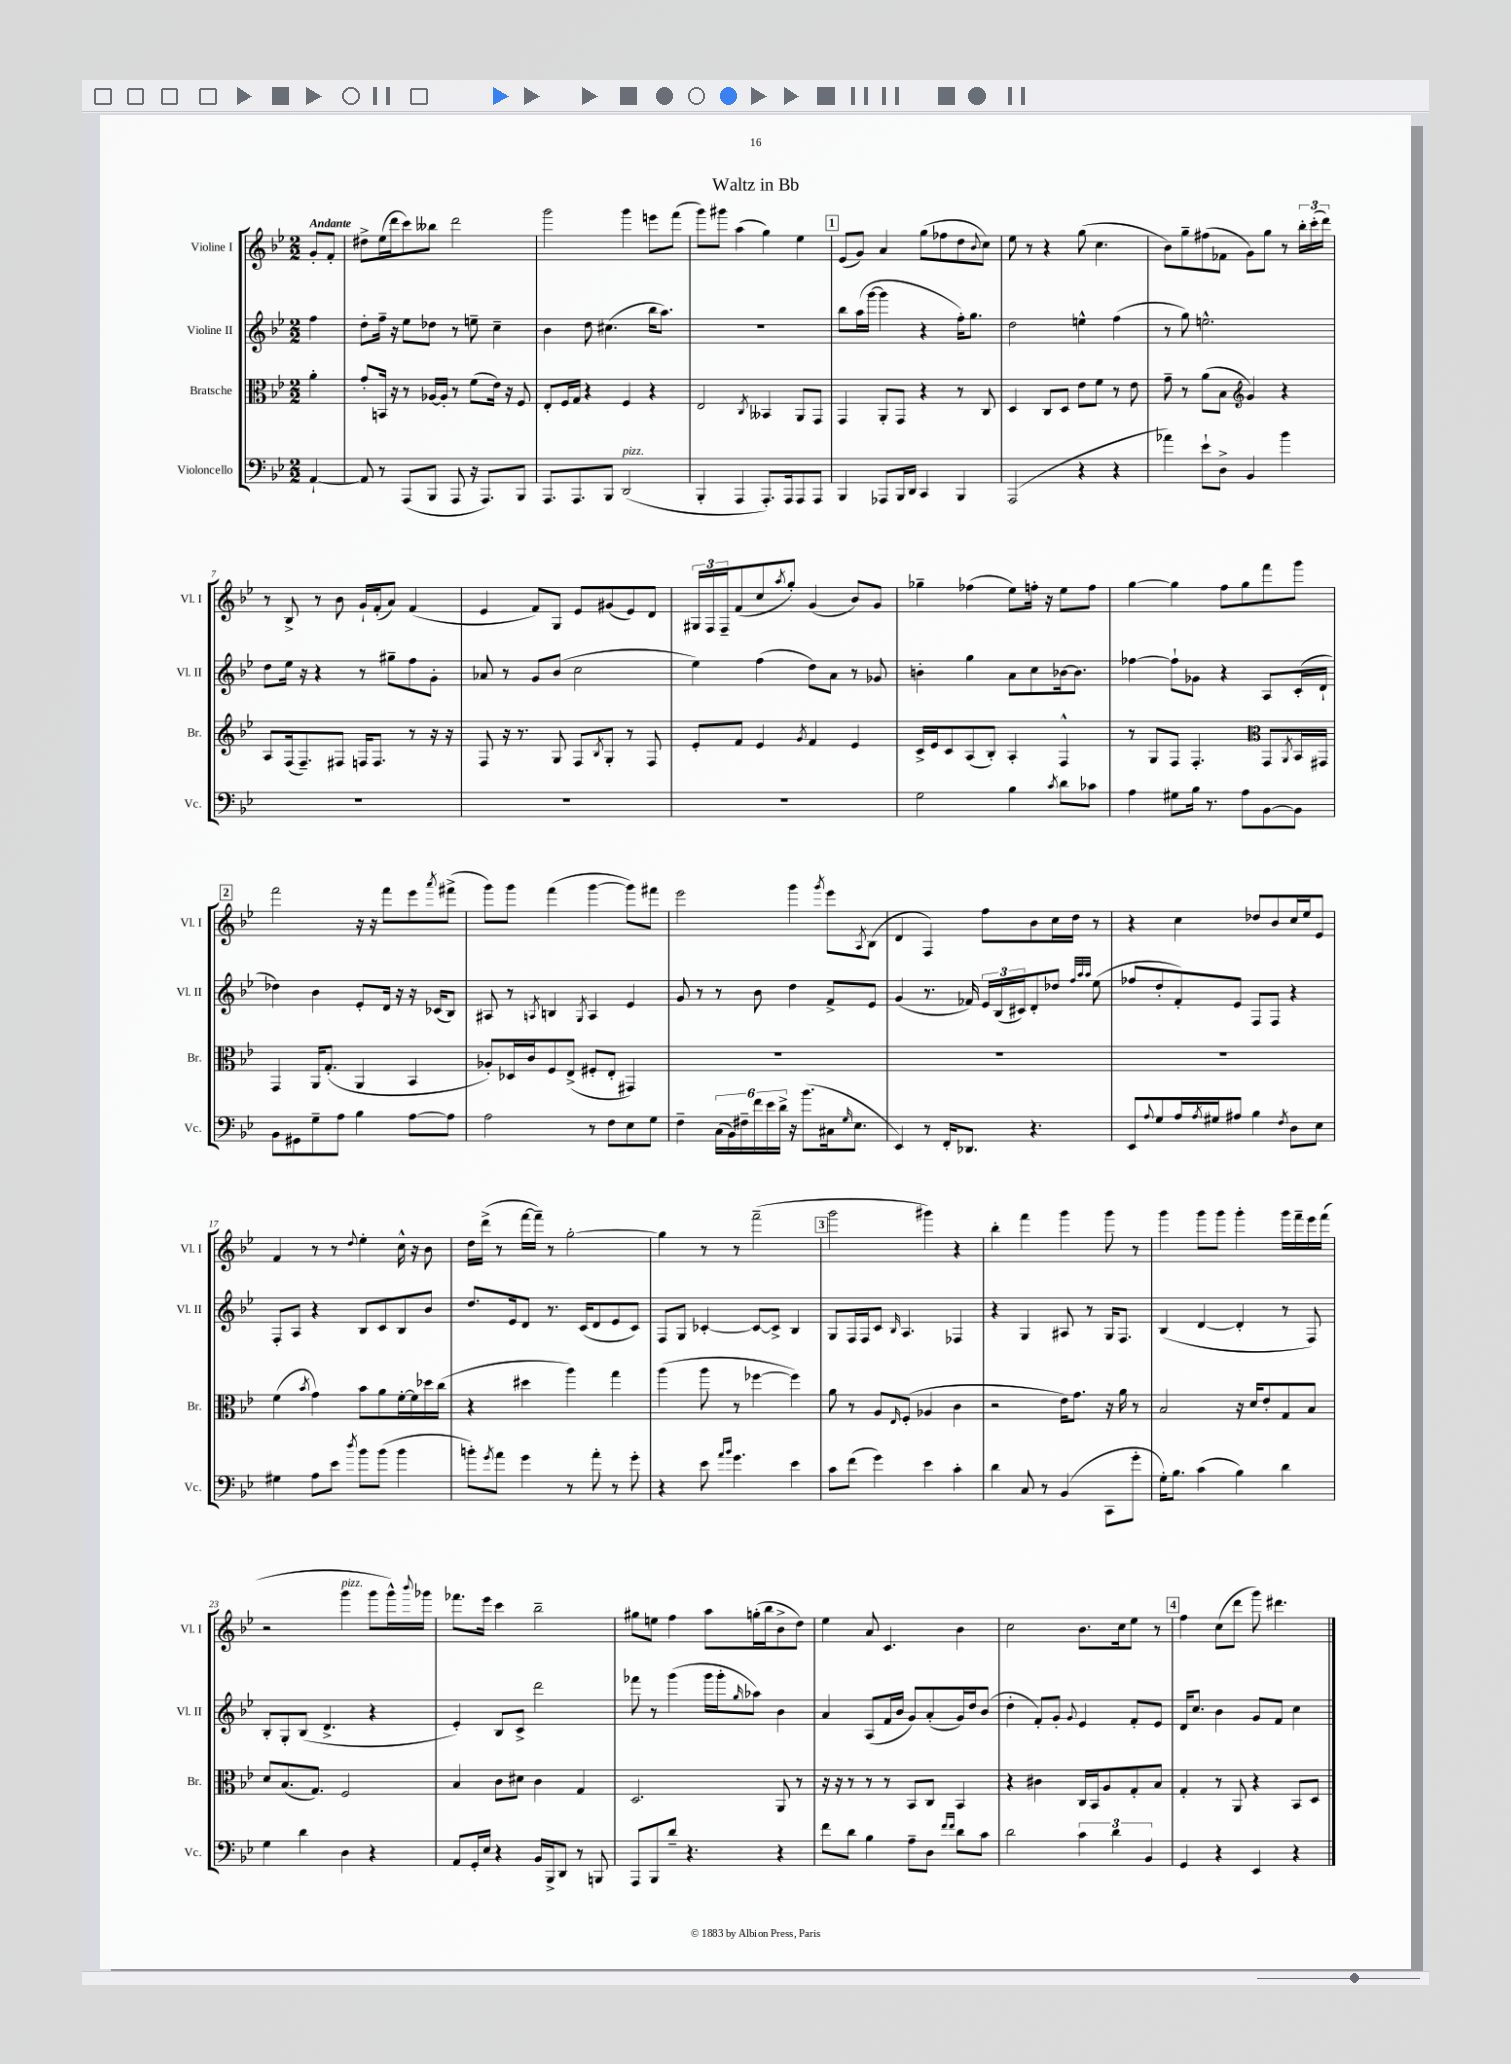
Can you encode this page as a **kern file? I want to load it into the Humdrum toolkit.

**kern	**kern	**kern	**kern
*staff4	*staff3	*staff2	*staff1
*clefF4	*clefC3	*clefG2	*clefG2
*k[b-e-]	*k[b-e-]	*k[b-e-]	*k[b-e-]
*M2/2	*M2/2	*M2/2	*M2/2
[4AA`	4a'	4ff	8g'
.	.	.	8f'
=	=	=	=
8AA]	8g'	8dd'	8dd#^
8r	16BB	16ff~	(16ee-
.	16r	16r	16ddd
(8AAA	8r	8ee-	8ccc)
8BBB-	[16A-	8dd-	8bb--
.	16A-']	.	.
8AAA	8r	8r	2ddd
16r	(8f	8ee~	.
8.AAA)	.	.	.
.	16e-)	4cc~	.
.	16r	.	.
8BBB-	8F	.	.
=	=	=	=
8.AAA	8E-'	4b-	2ggg
.	16F	.	.
8.AAA	16G	.	.
.	4r	8dd	.
8BBB-	.	(4.cc#	.
(2DD	4F	.	4ggg
.	4r	16bb-	8eee
.	.	8.aa)	.
.	.	.	(8fff
=	=	=	=
4BBB-'	2E-	1r	8ggg)
.	.	.	8ggg#
4AAA	.	.	(4aa
.	8qC	.	.
8.AAA')	4BB--	.	4gg)
16AAA	.	.	.
8AAA	8AA	.	4ee-
8AAA	8GG	.	.
=	=	=	=
4BBB-	4GG	8bb-	(8e-
.	.	(16aa	8g)
.	.	[16ggg	.
8AAA-	8AA'	4ggg]	4a
16BBB-	8GG	.	.
16DD	.	.	.
4CC	4r	4r	(8gg
.	.	.	8ff-
4BBB-	8r	16ff')	8dd
.	.	8.gg	.
.	.	.	8qqb-
.	8C	.	8cc)
=	=	=	=
(2AAA	4D	2dd	8ee-
.	.	.	8r
.	8C	.	4r
.	8D	.	.
4r	8e-	4ee^^	(8gg
.	8f	.	4.cc
4r	8r	(4ff	.
.	8e-	.	.
=	=	=	=
4a-)	8g~	8r	8b-)
.	8r	8gg)	8gg~
8e-`	(8a	2.ee^^	(8ff#
8D^	8B-	.	8f-
*	*clefG2	*	*
4BB-	4g)	.	8g)
.	.	.	8gg
4b-	4r	.	8r
.	.	.	24bb-'
.	.	.	(24ccc'
.	.	.	24ddd)
=	=	=	=
1r	8A	8dd	8r
.	(16F	16ee-	8B-^
.	8.F~)	16r	.
.	.	4r	8r
.	8F#	.	8b-
.	16F	8r	16g`
.	8.F	.	(16f'
.	.	8gg#~	8a)
.	8r	8ff	(4f
.	16r	8g'	.
.	16r	.	.
=	=	=	=
1r	8F	8a-	4e-
.	16r	8r	.
.	8.r	.	.
.	.	8g	8f)
.	8G	(8b-	8G
.	8F	2cc	8e-
.	8qB-	.	.
.	8G'	.	(8g#
.	8r	.	8e-)
.	8F	.	8d
=	=	=	=
1r	8e-'	4ee-)	24G#
.	.	.	24F
.	.	.	24F~
.	8f	.	(8f
.	4e-	(4ff	8cc
.	.	.	8qaa
.	.	.	8gg')
.	8qg	.	.
.	4f	8dd)	(4g
.	.	8a	.
.	4e-	8r	8b-)
.	.	8g-	8g
=	=	=	=
2G	16c^	4b'	4gg-~
.	16e-	.	.
.	8c	.	.
.	(8A	4gg	(4ff-
.	8B-')	.	.
4B-	4A'	8a	8ee-)
.	.	8cc	16ff'
.	.	.	16r
8qc	.	.	.
8d	4F^^	[16b-	8ee-
.	.	8.b-]	.
8c-	.	.	8ff
=	=	=	=
4A	8r	[4ff-	[4gg
.	8G	.	.
8G#	8F	8ff-`]	4gg]
16B-	4.F'	8g-	.
8.r	.	.	.
.	.	4r	8ff
8A	.	.	8gg
*	*clefC3	*	*
[8BB-	8GG	8A	8fff
.	8qAA	.	.
8BB-]	16BB-	(16c'	8ggg
.	16GG#	16d`	.
=	=	=	=
8BB-	4GG	4dd-)	2fff
8GG#	.	.	.
8G~	16AA	4b-	.
.	(8.G'	.	.
8A	.	.	.
4B-	4AA	8e-'	16r
.	.	.	16r
.	.	16d	8fff
.	.	16r	.
[8A	4BB-	16r	8eee-
.	.	(16c-	.
.	.	.	8qaaa
8A]	.	8B-)	(8fff#^
=	=	=	=
2A	8A-')	8A#	8ggg)
.	16D-	8r	8ggg
.	16c	.	.
.	.	8qA	.
.	8F	4B	(4fff
.	(8E-^	.	.
.	.	8qG	.
8r	8F#'	4A	[4ggg
8F	8E-'	.	.
8E-	4GG#)	4e-	8ggg])
8G	.	.	8fff#
=	=	=	=
4F~	1r	8g	2eee-
.	.	8r	.
(24C	.	8r	.
24BB-)	.	.	.
24F#~	.	.	.
24f	.	8b-	.
24e-	.	.	.
24d^	.	.	.
16r	.	4dd	4ggg
(8.b-	.	.	.
.	.	.	8qggg
16C#	.	8f^	8eee-
16qqG	.	.	.
8.E-	.	.	.
.	.	.	8qA
.	.	8e-	(8B-
=	=	=	=
4EE-)	1r	(4g	4d
8r	.	8.r	4F)
16FF'	.	.	.
8.DD-	.	16f-)	.
.	.	24e-	8ff
.	.	(24B-	.
.	.	24c#)	.
4.r	.	8d'	8b-
.	.	8dd-	16cc
.	.	.	16dd
.	.	32qqff	.
.	.	32qqaa	.
.	.	32qqaa	.
.	.	(8ee-	8r
=	=	=	=
8EE-	1r	8ff-	4r
8qqA	.	.	.
8G	.	8dd'	.
16A	.	8f')	4cc
8qA	.	.	.
16G#	.	.	.
8A#	.	8e-	.
4B-	.	8F	8dd-
.	.	8F	8b-
8qF	.	.	.
8D	.	4r	16cc
.	.	.	16ee-
8E-	.	.	8e-
=	=	=	=
4G#	(4f	8F'	4f
.	.	8A	.
.	8qb-	.	.
8A	4g)	4r	8r
8e-	.	.	8r
8qdd	.	.	8qqdd
8b-	8b-	8B-	4ee-'
(8b-	8a	8c	.
4b-	[16f'	8B-	16cc^^
.	16f]	.	16r
.	16dd-	8b-	8b-
.	(16cc	.	.
=	=	=	=
8b')	4r	8.dd	16dd
.	.	.	(16ddd^
8qg	.	.	.
8a	.	.	8r
.	.	16e-	.
4g	4dd#	8d	[16fff
.	.	.	16fff~])
.	.	8.r	8r
8r	4aa)	.	[2gg'
.	.	(16c	.
8a'	.	8d	.
8r	4gg	8e-	.
8g'	.	8c)	.
=	=	=	=
4r	(4aa	8F	4gg]
.	.	8G	.
8e-	8aa	[4c-'	8r
16qqa	.	.	.
16qqb-	.	.	.
4.g	8r	.	8r
.	[4ff-	8c-_	(2fff~
.	.	8c-^]	.
4e-	4ff-])	4B-	.
=	=	=	=
8c	8a	8G	2ggg
(8f	8r	16F	.
.	.	16F	.
4g)	8A	8c	.
.	16qqE-	16qqB-	.
.	(8F'	4.A	.
4e-	4A-	.	4ggg#)
4c'	4c	4F-	4r
=	=	=	=
4d	2r	4r	4bb-'
8C	.	4G	4fff
8r	.	.	.
(4BB-	16e-)	8A#	4ggg
.	8.g	.	.
.	.	8r	.
8CC	16r	16G	8ggg
.	16a	8.F	.
8g'	8r	.	8r
=	=	=	=
16G')	2B-	(4B-	4ggg
8.B-	.	.	.
(4c	.	[4d	8ggg
.	.	.	8ggg
4B-)	16r	4d']	4ggg'
.	16d	.	.
.	8e-'	.	.
4d	8G	8r	16ggg
.	.	.	16fff~
.	8B-	8F)	16eee-
.	.	.	(16fff
=	=	=	=
4G	8d	8B-'	2r
.	(8.B-	8G'	.
4d	.	(8B-	.
.	8.G)	.	.
.	.	4.d^	.
4D	2F	.	4ggg
4r	.	4r	8ggg
.	.	.	16ggg^^)
.	.	.	8qqbbb-
.	.	.	16ggg-
=	=	=	=
8AA	4B-	4e-')	8.fff-
16GG'	.	.	.
16E-	.	.	16eee-
4r	8c	8B-	4ccc
.	8d#	8c^	.
16BB-	4c	2ddd	2bb-~
16BBB-^	.	.	.
8DD	.	.	.
8r	4G	.	.
8BBB	.	.	.
=	=	=	=
8AAA	2.D	8fff-	8gg#
8BBB-	.	8r	8ee
8d~	.	(4ggg	4ff
4.r	.	.	.
.	.	16ggg	8aa
.	.	16ggg'	.
.	.	16qqgg	.
.	.	8aa-)	(16gg'
.	.	.	16bb-
4r	8AA	4b-	8b-^
.	8r	.	8dd)
=	=	=	=
8f	16r	4a	4ee-
.	16r	.	.
8d	8r	.	.
4B-	8r	(8A	8a
.	8r	16f	4.c
.	.	16b-	.
8A~	8BB-	8g)	.
8D	8C	(8a'	.
16qqf	.	.	.
16qqf	.	.	.
8d	4BB-	16g)	4b-
.	.	16dd	.
8c	.	(8b-	.
=	=	=	=
2d	4r	4dd'	2cc
.	4c#	8f')	.
.	.	8g'	.
.	.	8qqg	.
6c	16C	4e-	8.b-
.	16BB-	.	.
.	8A	.	.
6d	.	.	.
.	.	.	16cc
.	8G'	8f'	8ee-
6BB-	.	.	.
.	8B-	8e-	8r
=	=	=	=
4GG	4G'	16d	4ff
.	.	8.cc	.
4r	8r	4b-	(8cc
.	8AA	.	8ddd
4EE-	4r	8g	8ggg)
.	.	8f	4.ddd#
4r	8BB-	4cc	.
.	8D	.	.
==	==	==	==
*-	*-	*-	*-
